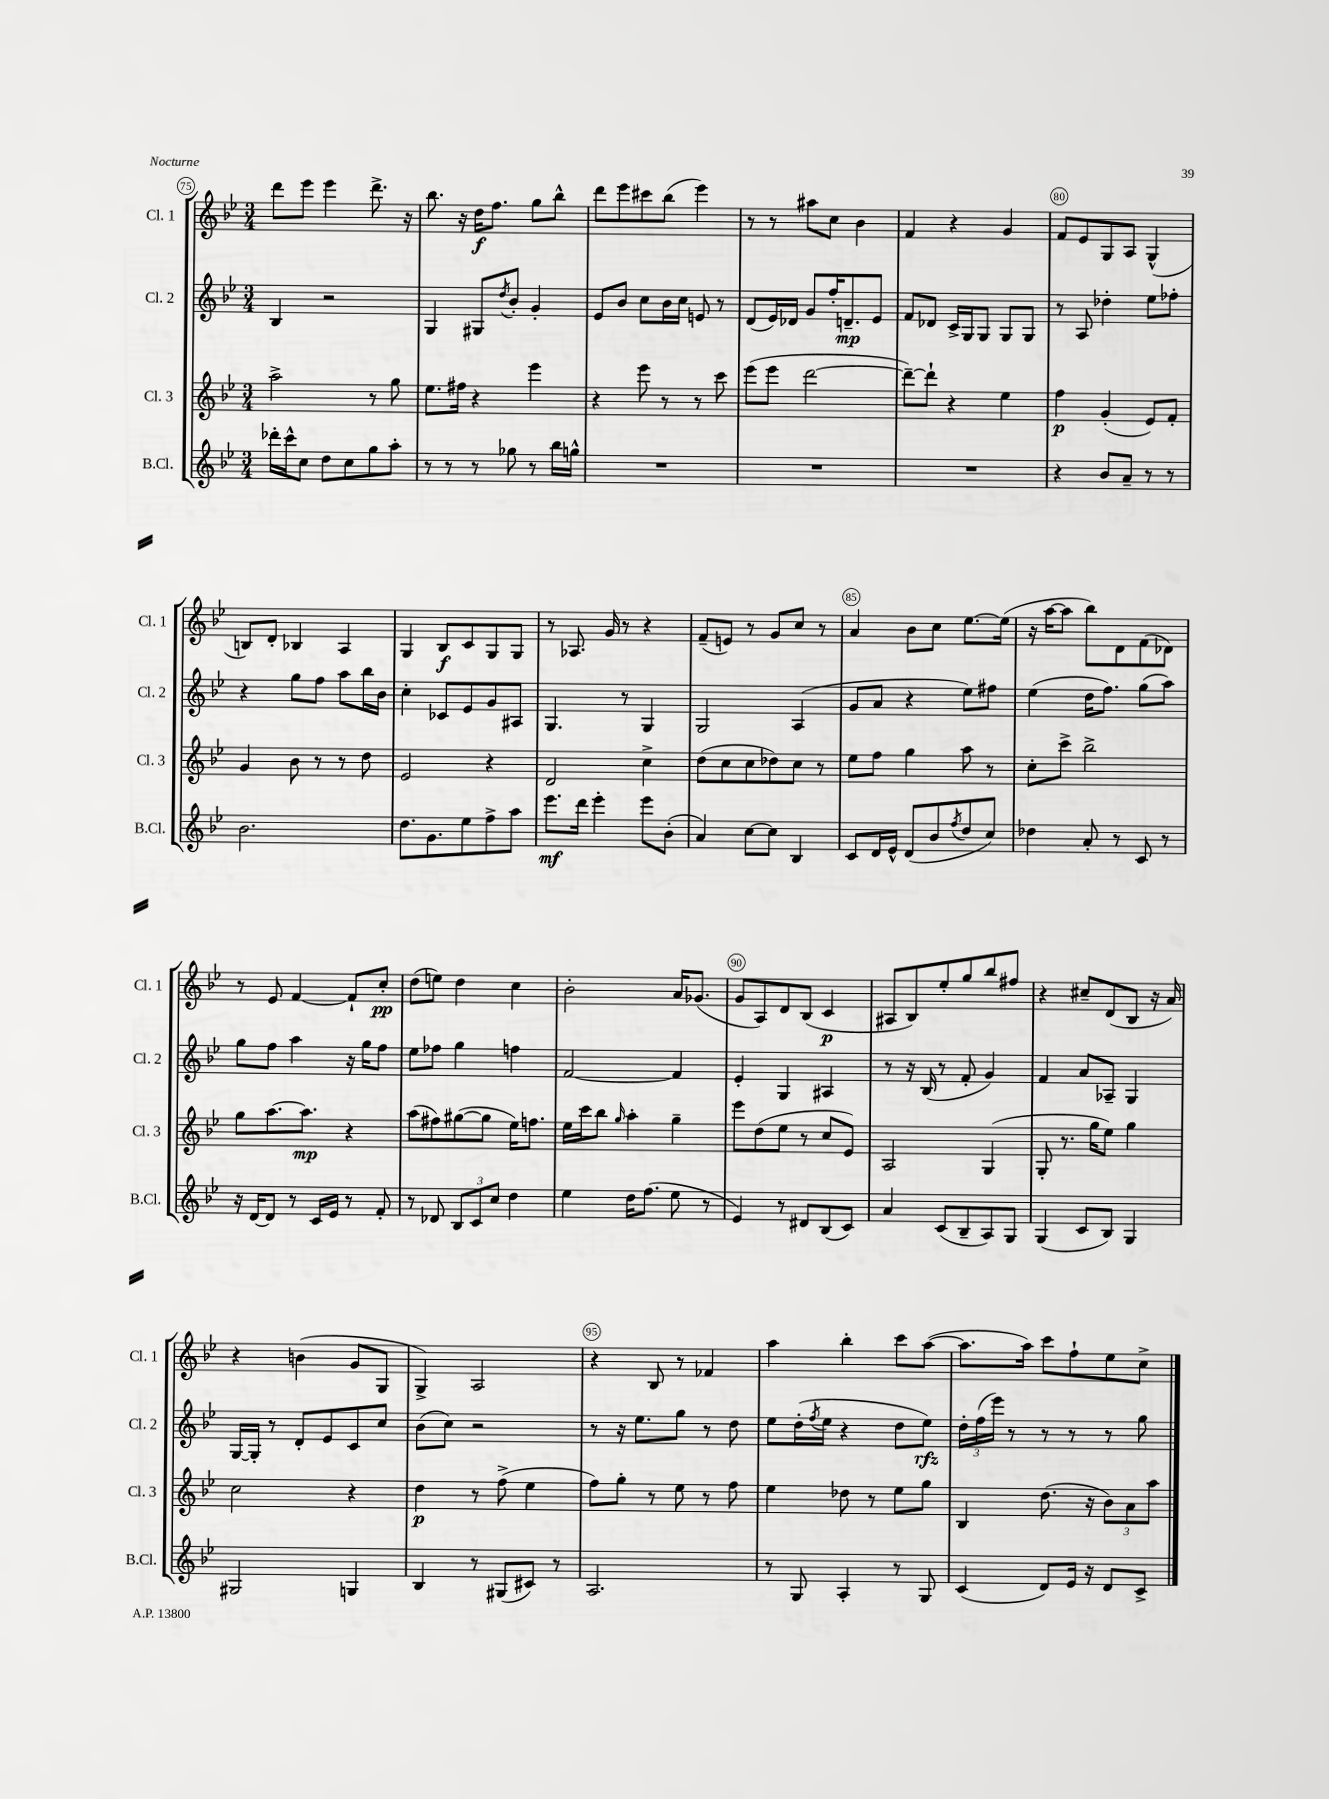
<<
\new StaffGroup <<
\new Staff = "s0" \with { instrumentName = "Cl. 1" shortInstrumentName = "Cl. 1" } {
    \clef treble \key bes \major \numericTimeSignature \time 3/4
    d'''8 ees'''8 ees'''4 d'''8.-> r16 |
    bes''8. r16 d''16\f f''8. g''8 bes''8-^ |
    d'''8 ees'''8 cis'''8 bes''8( ees'''4) |
    r8 r8 ais''8 c''8 bes'4 |
    f'4 r4 g'4 |
    f'8 ees'8 g8 a8 g4-^( |
    b8) d'8-. bes4 a4 |
    g4 bes8\f c'8 g8 g8 |
    r8 aes8. g'16 r8 r4 |
    f'8--( e'8) r8 g'8 c''8 r8 |
    a'4 bes'8 c''8 ees''8.~ ees''16( |
    r16 a''16~ a''8 bes''8) d'8 f'8( des'8) |
    r8 ees'8 f'4~ f'8-! c''8-.\pp |
    d''8( e''8) d''4 c''4 |
    bes'2-. a'16 ges'8.( |
    g'8 a8) d'8 bes8( c'4\p |
    ais8 bes8) ees''8-. g''8 bes''8 fis''8 |
    r4 cis''8-- d'8( bes8 r16 a'16) |
    r4 b'4( g'8 g8 |
    g4->) a2 |
    r4 bes8 r8 fes'4 |
    a''4 bes''4-. c'''8 a''8~( |
    a''8. a''16) c'''8 f''8-! ees''8 c''8-> \bar "|." |
}
\new Staff = "s1" \with { instrumentName = "Cl. 2" shortInstrumentName = "Cl. 2" } {
    \clef treble \key bes \major \numericTimeSignature \time 3/4
    bes4 r2 |
    g4 gis8 \acciaccatura { d''8 } bes'8-. g'4-. |
    ees'8 bes'8 c''8 bes'16 c''16 e'8 r8 |
    d'8( ees'16) des'16 g'8 f''16-. d'8.--\mp ees'8 |
    f'8 des'8 c'16-> g16 g8 g8 g8 |
    r8 a8 des''4-. ees''8 fes''8-. |
    r4 g''8 f''8 a''8 bes''16 bes'16 |
    c''4-. ces'8 ees'8 g'8 ais8 |
    g4. r8 g4 |
    g2 a4( |
    g'8 a'8 r4 ees''8) fis''8 |
    ees''4( d''16 f''8.) g''8( a''8) |
    g''8 f''8 a''4 r16 g''16 f''8 |
    ees''8 fes''8 g''4 f''4 |
    f'2~ f'4 |
    ees'4-. g4 ais4 |
    r8 r16 bes16( r8 f'8-. g'4) |
    f'4 a'8 aes8-- g4 |
    g16~ g16-. r8 d'8-. ees'8 c'8 c''8 |
    bes'8( c''8) r2 |
    r8 r16 ees''8. g''8 r8 d''8 |
    ees''8 d''16-.( \acciaccatura { f''8 } ees''16 r4 d''8 ees''8\rfz) |
    \tuplet 3/2 { d''16-. f''16( ees'''16) } r8 r8 r8 r8 g''8 \bar "|." |
}
\new Staff = "s2" \with { instrumentName = "Cl. 3" shortInstrumentName = "Cl. 3" } {
    \clef treble \key bes \major \numericTimeSignature \time 3/4
    a''2-> r8 g''8 |
    ees''8. fis''16 r4 ees'''4 |
    r4 ees'''8 r8 r8 c'''8 |
    ees'''8( ees'''8 d'''2~ |
    d'''8~--) d'''8-! r4 ees''4 |
    f''4\p g'4-.( ees'8) f'8-. |
    g'4 bes'8 r8 r8 d''8 |
    ees'2 r4 |
    d'2 c''4-> |
    d''8( c''8 c''8 des''8) c''8 r8 |
    ees''8 f''8 g''4 a''8 r8 |
    c''8-. c'''8-> bes''2-> |
    g''8 a''8.~ a''8.\mp r4 |
    a''8( fis''8) gis''8~( gis''8 ees''16) f''8. |
    ees''16 c'''16 bes''8 \grace { g''16 } a''4-. g''4-- |
    ees'''8 d''8( ees''8 r8 c''8 ees'8) |
    a2 g4( |
    g8-. r8. g''16 ees''8) g''4 |
    c''2 r4 |
    d''4\p r8 f''8->( ees''4 |
    f''8) g''8-. r8 ees''8 r8 f''8 |
    ees''4 des''8 r8 ees''8 g''8 |
    bes4 d''8.( r16 \tuplet 3/2 { bes'8) a'8 a''8 } \bar "|." |
}
\new Staff = "s3" \with { instrumentName = "B.Cl." shortInstrumentName = "B.Cl." } {
    \clef treble \key bes \major \numericTimeSignature \time 3/4
    des'''16-. c'''16-^ c''8 d''8 c''8 g''8 a''8-. |
    r8 r8 r8 ges''8 r8 bes''16 g''16-^ |
    R2. |
    R2. |
    R2. |
    r4 bes'8 a'8-- r8 r8 |
    bes'2. |
    d''8. g'8. ees''8 f''8-> a''8 |
    ees'''8.\mf d'''16 ees'''4-. ees'''8 bes'8-.( |
    a'4) c''8~ c''8 bes4 |
    c'8 d'16 ees'16-^ d'8( bes'8 \acciaccatura { f''8 } d''8 c''8) |
    des''4 a'8-. r8 c'8 r8 |
    r16 d'16~ d'8 r8 c'16 ees'16 r8 f'8-. |
    r8 des'8 \tuplet 3/2 { bes8 c'8 c''8 } d''4 |
    ees''4 d''16 f''8.( ees''8 r8 |
    ees'4) r8 dis'8 bes8( c'8) |
    a'4 c'8( bes8-- a8) g8 |
    g4( c'8 bes8) g4 |
    gis2 g4 |
    bes4 r8 gis8( cis'8) r8 |
    a2. |
    r8 g8 a4-. r8 g8 |
    c'4( d'8) ees'16 r16 d'8 c'8-> \bar "|." |
}
>>
>>
\layout { \context { \Score currentBarNumber = #75 \override BarNumber.break-visibility = ##(#f #t #t) barNumberVisibility = #(every-nth-bar-number-visible 5) \override BarNumber.stencil = #(make-stencil-circler 0.1 0.3 ly:text-interface::print) } }
